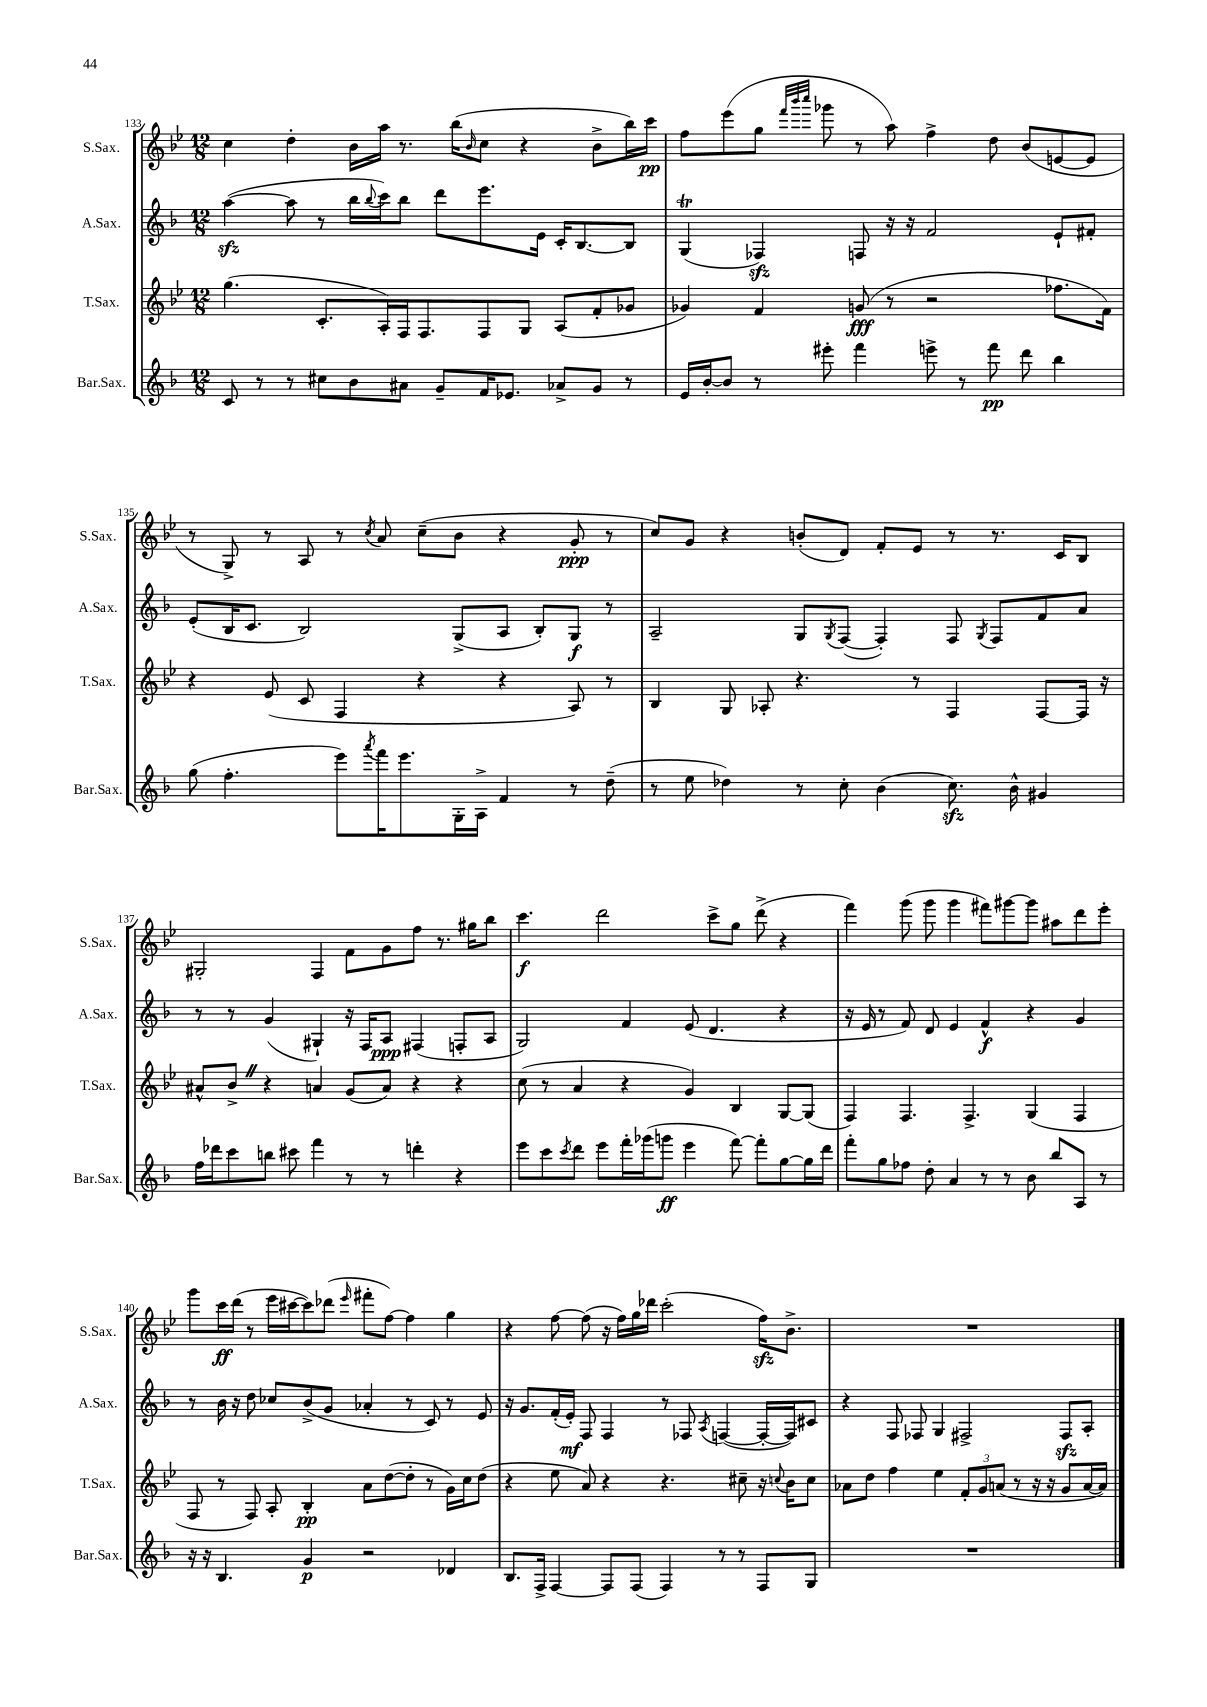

**kern	**kern	**kern	**kern
*staff4	*staff3	*staff2	*staff1
*clefG2	*clefG2	*clefG2	*clefG2
*k[b-]	*k[b-e-]	*k[b-]	*k[b-e-]
*M12/8	*M12/8	*M12/8	*M12/8
8c/	(4.gg\	([4aa\	4cc\
8r	.	.	.
8r	.	8aa\]	4dd'\
8cc#\L	8.c'/L	8r	.
8b-\	.	16bb-\LL	16b-\LL
.	.	8qqbb-/	.
.	16A'/L)	16ccc\J)	16aa\JJ
8a#\J	16F/J	8bb-\J	8.r
.	8.F/	.	.
8g~/L	.	8ddd\L	.
.	.	.	(16bb-\LK
.	.	.	16qqb-/
16f/K	8F/	8.eee\	8cc\J
8.e-/J	.	.	.
.	8G/J	.	4r
.	.	16e\Jk	.
8a-^/L	(8A/L	16c'/LK	.
.	.	[8.B-/	.
8g/J	8f'/	.	8b-^\L
8r	8g-/J	8B-/]J	16bb-\L)
.	.	.	16ccc\JJ
=	=	=	=
16e/LL	4g-/)	(4G/	8ff\L
[16b-'/J	.	.	.
8b-/]J	.	.	(8eee-\
8r	4f/	4F-/)	8gg\J
.	.	.	32qqfff/LLL
.	.	.	32qqbbb-/
.	.	.	32qqcccc/JJJ
8eee#'\	.	.	8ggg-\
4fff\	(8g/	8F/	8r
.	8r	16r	8aa\)
.	.	16r	.
8eee^\	2r	2f/	4ff^\
8r	.	.	.
8fff\	.	.	8dd\
8ddd\	.	.	(8b-/L
4bb-\	8.ff-\L	8e`/L	[8e/
.	.	8f#'/J	8e/]J
.	16f\Jk)	.	.
=	=	=	=
(8gg\	4r	(8e'/L	8r
4.ff'\	.	16B-/K	8G^/)
.	.	8.c/J	.
.	(8e-/	.	8r
.	8c/	2B-/)	8A/
8eee\L)	4F/	.	8r
8qaaa/	.	.	8qcc/
16fff\K	.	.	8a/
8.eee\	.	.	.
.	4r	.	(8cc~\L
16G'\L	.	(8G^/L	8b-\J
16A^\JJ	.	.	.
4f/	4r	8A/J	4r
.	.	8B-'/L)	.
8r	8A/)	8G/J	8g'/
(8dd~\	8r	8r	8r
=	=	=	=
8r	4B-/	2A~/	8cc/L)
8ee\	.	.	8g/J
4dd-\)	8G/	.	4r
.	8A-'/	.	.
8r	4.r	8G/L	(8b'/L
.	.	8qG/	.
8cc'\	.	([8F/J	8d/J)
(4b-\	.	4F'/])	8f'/L
.	8r	.	8e-/J
8.cc\)	4F/	8F/	8r
.	.	8qG/	.
.	.	8F/L	8.r
16b-^^\	.	.	.
4g#/	[8F/L	8f/	.
.	.	.	16c/LK
.	16F/]Jk	8a/J	8B-/J
.	16r	.	.
=	=	=	=
16ff\LL	8a#^^/L	8r	2G#'/
16ddd-\J	.	.	.
8ccc\	8b-^/J	8r	.
8bb\J	4r	(4g/	.
8ccc#\	.	.	.
4fff\	4a/	4G#`/)	4F/
8r	(8g/L	16r	8f\L
.	.	16F/LK	.
8r	8a/J)	8A/J	8g\
4ddd'\	4r	(4F#/	8ff\J
.	.	.	8.r
4r	4r	8F'/L	.
.	.	.	16gg#\LK
.	.	8A/J	8bb-\J
=	=	=	=
8eee\L	(8cc\	2G/)	4.ccc\
8ccc\	8r	.	.
8qccc/	.	.	.
8ddd\J	4a/	.	.
8eee\L	.	.	2ddd\
16fff'\L	4r	4f/	.
(16ggg-\J	.	.	.
8ggg\J	.	.	.
4eee\	4g/)	(8e/	.
.	.	4.d/	8ccc^\L
[8fff\)	4B-/	.	8gg\J
8fff'\]L	.	.	(8ddd^\
[8gg\	[8G/L	4r	4r
16gg\]L	(8G/]J	.	.
16ddd\JJ	.	.	.
=	=	=	=
8fff'\L	4F/)	16r	4fff\)
.	.	16e/	.
8gg\	.	8r	.
8ff-\J	4.F/	8f/)	(8ggg\
8dd'\	.	8d/	8ggg\
4a/	.	4e/	4ggg\
.	4.F^/	.	.
8r	.	4f^^/	8fff#\L)
8r	.	.	[8ggg#\
8b-\	(4G/	4r	8ggg#\]J
8bb-/L	.	.	8aa#\L
8A/J	4F/	4g/	8ddd\
8r	.	.	8eee-'\J
=	=	=	=
16r	8F/	8r	8ggg\L
16r	.	.	.
4.B-/	8r	16b-\	16ccc\L
.	.	16r	(16ddd\JJ
.	8F/)	8dd\	8r
.	8A'/	8cc-/L	16eee-\LL
.	.	.	[16ccc#\J
4g/	4B-'/	(8b-^/	8ccc#\])
.	.	8g/J	(8ddd-\J
.	.	.	16qqeee-/
2r	8a\L	4a-'/	8fff#'\L
.	([8dd\	.	[8ff\J)
.	8dd'\]J	8r	4ff\]
.	8r	8c/)	.
4d-/	16g\LL)	8r	4gg\
.	16cc\J	.	.
.	(8dd\J	8e/	.
=	=	=	=
8.B-/L	4r	16r	4r
.	.	8.g/L	.
16F^/Jk	.	.	.
[4F/	8ee-\	(16f'/L	[8ff\
.	.	16e'/JJ)	.
.	8a/)	8F/	(8ff\]
8F/]L	4r	4F/	16r
.	.	.	16ff\LL)
(8F/J	.	.	16gg\
.	.	.	16ddd-\JJ
4F/)	4.r	8r	(2ccc'\
.	.	8F-/	.
.	.	8qA/	.
8r	.	([4F/	.
8r	8cc#~\	.	.
8F/L	16r	16F'/_LL	16ff\LK)
.	8qqcc/	.	.
.	16b-\LK	16F/]J)	8.b-^\J
8G/J	8cc\J	8c#/J	.
=	=	=	=
1.r	8a-\L	4r	1.r
.	8dd\J	.	.
.	4ff\	8F/	.
.	.	8F-/	.
.	4ee-\	4G/	.
.	12f'/L	2F#^/	.
.	12g/	.	.
.	(12a/J	.	.
.	8r	.	.
.	16r	.	.
.	16r	.	.
.	8g/L	8F#/L	.
.	[16a/L	8A'/J	.
.	16a/]JJ)	.	.
==	==	==	==
*-	*-	*-	*-
